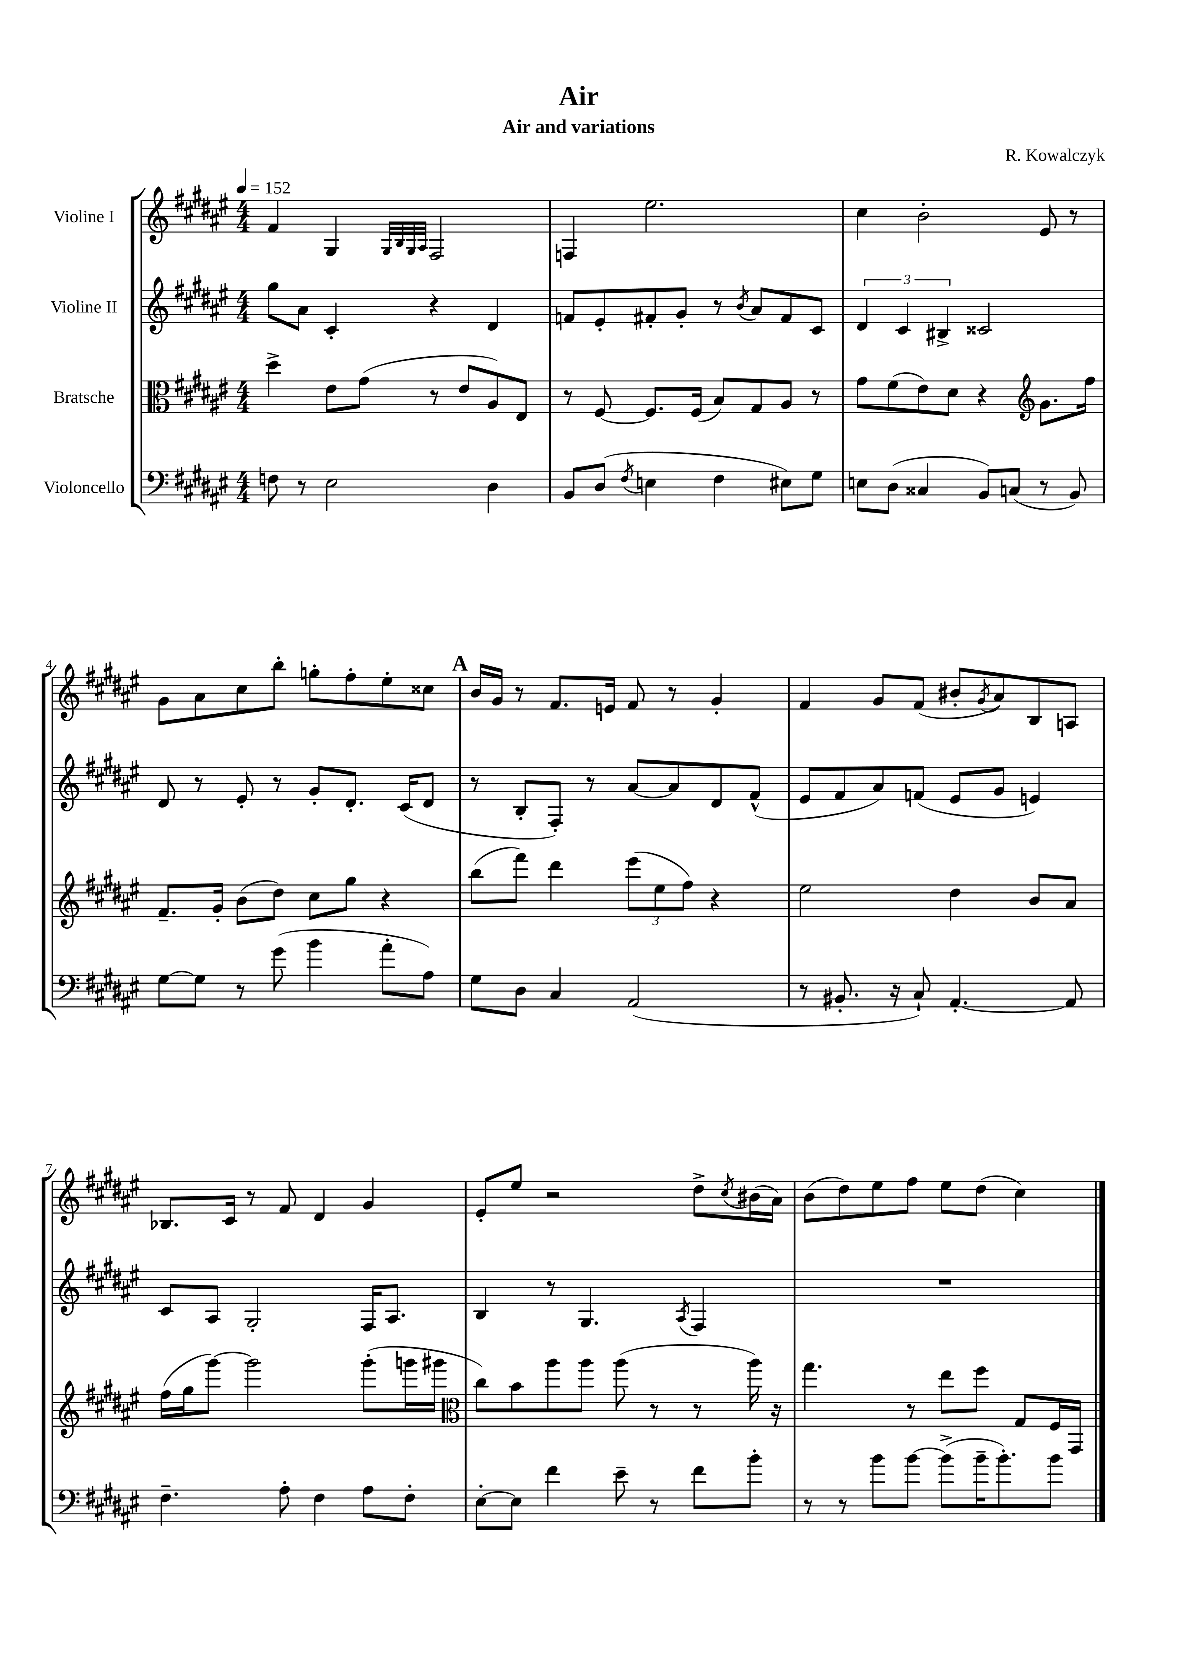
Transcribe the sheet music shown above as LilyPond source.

\header { title = "Air" composer = "R. Kowalczyk" subtitle = "Air and variations" }
<<
\new StaffGroup <<
\new Staff = "s0" \with { instrumentName = "Violine I" } {
    \clef treble \key fis \major \numericTimeSignature \time 4/4 \tempo 4 = 152
    fis'4 gis4 \grace { gis32 b32 gis32 ais32 } fis2 |
    f4 eis''2. |
    cis''4 b'2-. eis'8 r8 |
    gis'8 ais'8 cis''8 b''8-. g''8-. fis''8-. eis''8-. cisis''8 |
    \mark \markup { \bold "A" } b'16 gis'16 r8 fis'8. e'16 fis'8 r8 gis'4-. |
    fis'4 gis'8 fis'8( bis'8-. \acciaccatura { gis'8 } ais'8) b8 a8 |
    bes8. cis'16 r8 fis'8 dis'4 gis'4 |
    eis'8-. eis''8 r2 dis''8-> \acciaccatura { cis''8 } bis'16( ais'16) |
    b'8( dis''8) eis''8 fis''8 eis''8 dis''8( cis''4) \bar "|." |
}
\new Staff = "s1" \with { instrumentName = "Violine II" } {
    \clef treble \key fis \major \numericTimeSignature \time 4/4
    gis''8 ais'8 cis'4-. r4 dis'4 |
    f'8 eis'8-. fis'8-. gis'8-. r8 \acciaccatura { b'8 } ais'8 fis'8 cis'8 |
    \tuplet 3/2 { dis'4 cis'4 bis4-> } cisis'2 |
    dis'8 r8 eis'8-. r8 gis'8-. dis'8.-. cis'16( dis'8 |
    \mark \markup { \bold "A" } r8 b8-. fis8-.) r8 ais'8~ ais'8 dis'8 fis'8-^( |
    eis'8 fis'8 ais'8) f'8( eis'8 gis'8 e'4) |
    cis'8 ais8 gis2-. fis16 ais8. |
    b4 r8 gis4. \acciaccatura { ais8 } fis4 |
    R1 \bar "|." |
}
\new Staff = "s2" \with { instrumentName = "Bratsche" } {
    \clef alto \key fis \major \numericTimeSignature \time 4/4
    dis''4-> eis'8 gis'8( r8 eis'8 ais8) eis8 |
    r8 fis8~ fis8. fis16( b8) gis8 ais8 r8 |
    gis'8 fis'8( eis'8) dis'8 r4 \clef treble gis'8. fis''16 |
    fis'8.-- gis'16-. b'8( dis''8) cis''8 gis''8 r4 |
    \mark \markup { \bold "A" } b''8( fis'''8) dis'''4 \tuplet 3/2 { eis'''8( eis''8 fis''8) } r4 |
    eis''2 dis''4 b'8 ais'8 |
    fis''16( gis''16 gis'''8~) gis'''2 gis'''8-.( g'''16 gis'''16 |
    \clef alto cis''8) b'8 ais''8 ais''8 ais''8( r8 r8 ais''16) r16 |
    gis''4. r8 eis''8 fis''8 gis8 fis16 gis,16 \bar "|." |
}
\new Staff = "s3" \with { instrumentName = "Violoncello" } {
    \clef bass \key fis \major \numericTimeSignature \time 4/4
    f8 r8 eis2 dis4 |
    b,8 dis8( \acciaccatura { fis8 } e4 fis4 eis8) gis8 |
    e8 dis8( cisis4 b,8) c8( r8 b,8) |
    gis8~ gis8 r8 gis'8( b'4 ais'8-. ais8) |
    \mark \markup { \bold "A" } gis8 dis8 cis4 ais,2( |
    r8 bis,8.-. r16 cis8-!) ais,4.~-. ais,8 |
    fis4.-- ais8-. fis4 ais8 fis8-. |
    eis8~-. eis8 fis'4 eis'8-- r8 fis'8 b'8-. |
    r8 r8 b'8 b'8~ b'8->( b'16-- b'8.-.) b'8 \bar "|." |
}
>>
>>
